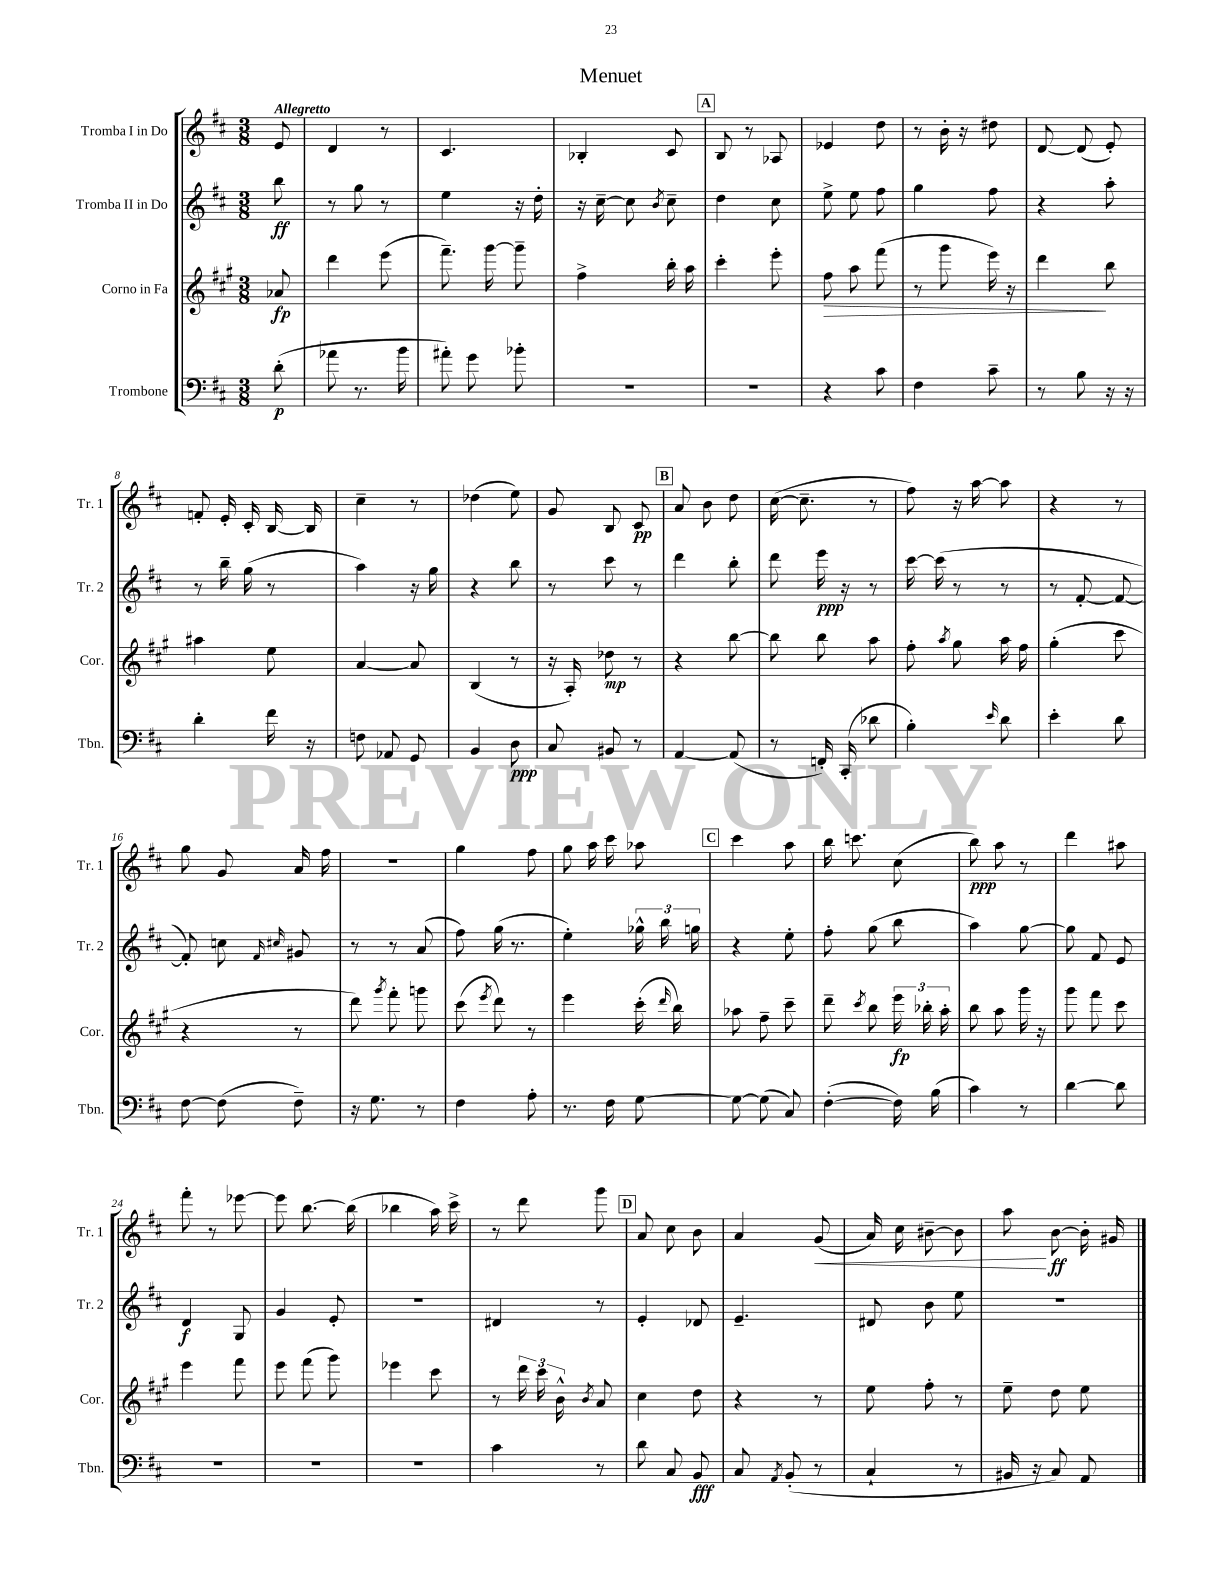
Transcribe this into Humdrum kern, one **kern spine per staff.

**kern	**kern	**kern	**kern
*staff4	*staff3	*staff2	*staff1
*clefF4	*clefG2	*clefG2	*clefG2
*k[f#c#]	*k[f#c#g#]	*k[f#c#]	*k[f#c#]
*M3/8	*M3/8	*M3/8	*M3/8
(8d'	8a-	8bb	8e
=	=	=	=
8a-	4ddd	8r	4d
8.r	.	8gg	.
.	(8eee	8r	8r
16b	.	.	.
=	=	=	=
8a#')	8.fff#~)	4ee	4.c#
8g	.	.	.
.	[16ggg#	.	.
8b-'	8ggg#~]	16r	.
.	.	16dd'	.
=	=	=	=
4.r	4ff#^	16r	4B-'
.	.	[16cc#~	.
.	.	8cc#]	.
.	.	8qb	.
.	16bb'	8cc#~	8c#
.	16aa	.	.
=	=	=	=
4.r	4ccc#'	4dd	8B
.	.	.	8r
.	8eee'	8cc#	8A-
=	=	=	=
4r	8ff#	8ee^	4e-
.	8aa	8ee	.
8c#	(8fff#	8ff#	8dd
=	=	=	=
4F#	8r	4gg	8r
.	8ggg#	.	16b'
.	.	.	16r
8c#~	16eee)	8ff#	8dd#
.	16r	.	.
=	=	=	=
8r	4ddd	4r	[8d
8B	.	.	(8d]
16r	8bb	8aa'	8e')
16r	.	.	.
=	=	=	=
4d'	4aa#	8r	8f'
.	.	16bb~	16e'
.	.	(16gg	16c#'
16f#	8ee	8r	[16B
16r	.	.	16B]
=	=	=	=
8F	[4a	4aa)	4cc#~
8AA-	.	.	.
8GG	8a]	16r	8r
.	.	16gg	.
=	=	=	=
4BB	(4B	4r	(4dd-
8D	8r	8bb	8ee)
=	=	=	=
8C#	16r	8r	8g
.	16A')	.	.
8BB#	8dd-	8ccc#	8B
8r	8r	8r	8c#
=	=	=	=
[4AA	4r	4ddd	8a
.	.	.	8b
(8AA]	[8bb	8bb'	8dd
=	=	=	=
8r	8bb]	8ddd	([16cc#
.	.	.	8.cc#~]
16FF')	8bb	16eee	.
(16CC#'	.	16r	.
8d-	8aa	8r	8r
=	=	=	=
4B')	8ff#'	[16ccc#	8ff#)
.	.	(16ccc#]	.
.	8qaa	.	.
.	8gg#	8r	16r
.	.	.	[16aa
16qqe	.	.	.
8d	16aa	8r	8aa]
.	16ff#	.	.
=	=	=	=
4e'	(4gg#'	8r	4r
.	.	[8f#'	.
8d	8ccc#	8f#_	8r
=	=	=	=
[8F#	4r	8f#'])	8gg
(8F#]	.	8cc	8g
.	.	16qqf#	.
.	.	16qqcc#	.
8F#~)	8r	8g#	16a
.	.	.	16ff#
=	=	=	=
16r	8ddd)	8r	4.r
8.G	.	.	.
.	8qggg#	.	.
.	8fff#'	8r	.
8r	8ggg	(8a	.
=	=	=	=
4F#	(8ccc#	8ff#)	4gg
.	8qeee	.	.
.	8ddd)	(16gg	.
.	.	8.r	.
8A'	8r	.	8ff#
=	=	=	=
8.r	4eee	4ee')	8gg
.	.	.	16aa
16F#	.	.	16ccc#
[8G	(16ccc#'	24gg-^^	8aa-
.	.	24bb	.
.	16qqddd	.	.
.	16bb)	.	.
.	.	24gg	.
=	=	=	=
8G_	8aa-	4r	4ccc#
(8G]	8ff#~	.	.
8C#)	8ccc#~	8ee'	8aa
=	=	=	=
([4F#'	8ddd~	8ff#'	16bb
.	.	.	8.ccc
.	8qccc#	.	.
.	8bb	(8gg	.
16F#])	24eee	8bb	(8cc#
.	24bb-'	.	.
(16B	.	.	.
.	24aa'	.	.
=	=	=	=
4c#)	8bb	4aa)	8bb)
.	8aa	.	8aa
8r	16ggg#	[8gg	8r
.	16r	.	.
=	=	=	=
[4d	8ggg#	8gg]	4ddd
.	8fff#	8f#	.
8d]	8ccc#	8e	8aa#
=	=	=	=
4.r	4eee	4d	8fff#'
.	.	.	8r
.	8fff#	8G	[8eee-
=	=	=	=
4.r	8eee	4g	8eee-]
.	(8fff#	.	[8.bb
.	8ggg#)	8e'	.
.	.	.	(16bb]
=	=	=	=
4.r	4eee-	4.r	4bb-
.	8ccc#	.	16aa)
.	.	.	16ccc#^
=	=	=	=
4c#	8r	4d#	8r
.	24ddd	.	8ddd
.	24ccc#	.	.
.	24b^^	.	.
.	8qb	.	.
8r	8a	8r	8ggg
=	=	=	=
8d	4cc#	4e'	8a
8C#	.	.	8cc#
8BB	8dd	8d-	8b
=	=	=	=
8C#	4r	4.e~	4a
8qAA	.	.	.
(8BB'	.	.	.
8r	8r	.	(8g
=	=	=	=
4C#`	8ee	8d#	16a)
.	.	.	16cc#
.	8ff#'	8b	[8b#~
8r	8r	8ee	8b#]
=	=	=	=
16BB#	8ee~	4.r	8aa
16r	.	.	.
8C#)	8dd	.	[8b
8AA	8ee	.	16b']
.	.	.	16g#
==	==	==	==
*-	*-	*-	*-
